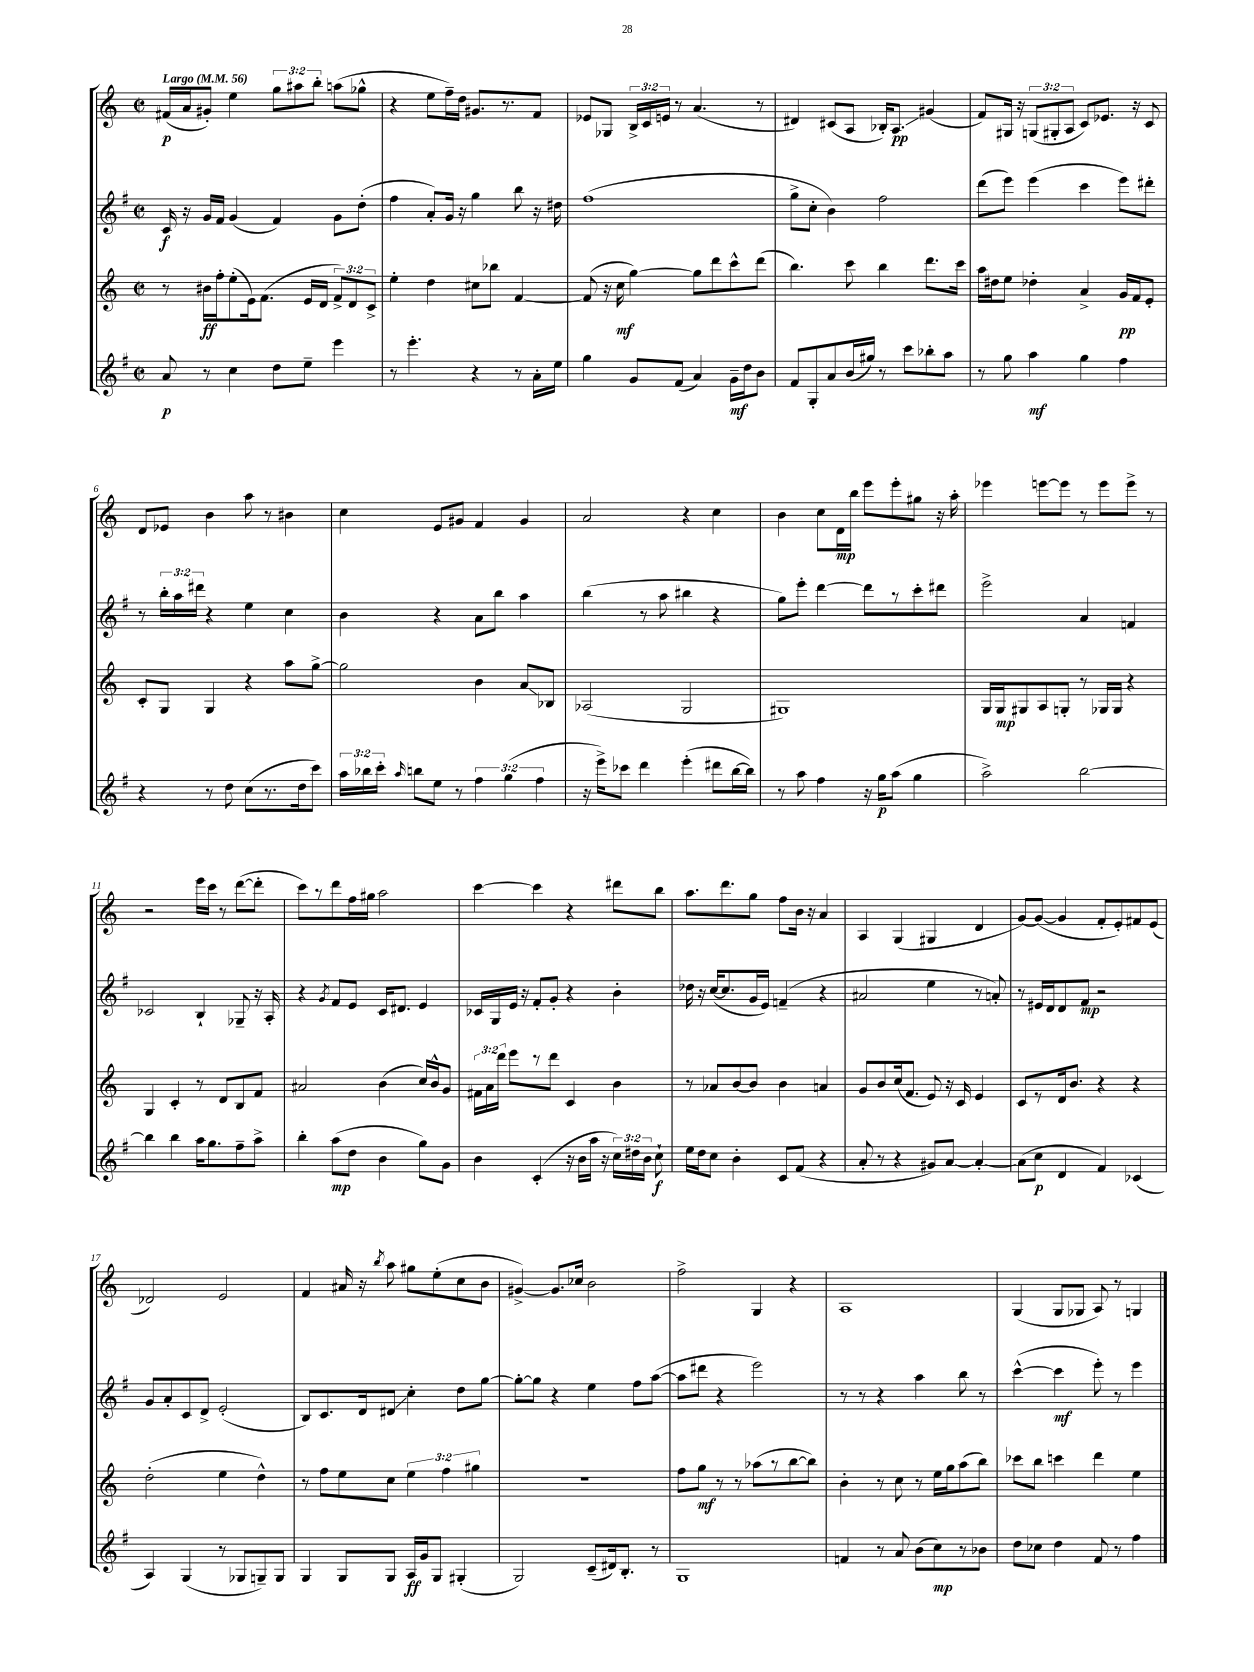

**kern	**kern	**kern	**kern
*staff4	*staff3	*staff2	*staff1
*clefG2	*clefG2	*clefG2	*clefG2
*k[f#]	*k[]	*k[f#]	*k[]
*M2/2	*M2/2	*M2/2	*M2/2
*met(c|)	*met(c|)	*met(c|)	*met(c|)
*MM56	*MM56	*MM56	*MM56
8a/	8r	16c/	(16f#/LL
.	.	16r	16a/J
8r	16b#\LL	16g/LL	8g#'/J)
.	16ff'\J	16f#/JJ	.
4cc\	(8ee'\	(4g/	4ee\
.	16e\k)	.	.
.	(8.f\J	.	.
8dd\L	.	4f#/)	12gg\L
.	.	.	12aa#\
8ee~\J	16e/LL	.	.
.	.	.	12bb'\J
.	16d/JJ	.	.
4eee\	12f^/L)	8g\L	(8aa\L
.	12d/	.	.
.	.	(8dd'\J	8gg-^^\J
.	12c^/J	.	.
=	=	=	=
8r	4ee'\	4ff#\	4r
4.eee'\	.	.	.
.	4dd\	8a'/L)	8ee\L
.	.	16g/Jk	16ff~\L)
.	.	16r	16dd\JJ
4r	8cc#\L	4gg\	8.g#/L
.	8bb-\J	.	.
.	.	.	8.r
8r	[4f/	8bb\	.
16a'\LL	.	16r	8f/J
16ee\JJ	.	16dd#\	.
=	=	=	=
4gg\	(8f/]	(1ff#	8e-/L
.	16r	.	8G-/J
.	16cc\	.	.
8g/L	[4gg\)	.	24B^/LL
.	.	.	24c/
.	.	.	24e/JJ
(8f#/J	.	.	8r
4a/)	8gg\]L	.	(4.a/
.	8ddd\	.	.
16g~\LL	8ccc^^\	.	.
16dd\J	.	.	.
8b\J	(8ddd\J	.	8r
=	=	=	=
8f#/L	4.bb\)	8gg^\L	4d#/)
8G'/	.	8cc'\J	.
8a/	.	4b\)	(8c#/L
(16b/L	8ccc\	.	8A/J
16gg#/JJ)	.	.	.
8r	4bb\	2ff#\	16B-'/LK)
.	.	.	8.A/J
8ccc\L	.	.	.
8bb-'\	8.ddd\L	.	(4g#/
8aa\J	.	.	.
.	16ccc\Jk	.	.
=	=	=	=
8r	16aa\LL	(8ddd\L	8f/L)
.	16dd#\J	.	.
8gg\	8ee\J	8eee\J)	16G#/Jk
.	.	.	16r
4aa\	4dd-'\	(4eee\	(12G/L
.	.	.	12G#'/
.	.	.	12A/J
4gg\	4a^/	4ccc\	8c/L)
.	.	.	8.e-/J
4ff#\	16g/LL	8eee\L)	.
.	16f/J	.	16r
.	8e'/J	8ddd#'\J	8c/
=	=	=	=
4r	8c'/L	8r	8d/L
.	8G/J	24bb'\LL	8e-/J
.	.	24aa\	.
.	.	24ddd#\JJ	.
8r	4G/	4r	4b\
8dd\	.	.	.
(8cc\L	4r	4ee\	8aa\
8.r	.	.	8r
.	8aa\L	4cc\	4b#\
16dd\k	.	.	.
8ccc\J)	[8gg^\J	.	.
=	=	=	=
24aa\LL	2gg\]	4b\	4cc\
24bb-\	.	.	.
24ccc'\JJ	.	.	.
16qqaa/	.	.	.
8bb\L	.	.	.
8ee\J	.	4r	8e/L
8r	.	.	8g#/J
6ff#\	4b\	8a\L	4f/
.	.	8bb\J	.
(6gg\	.	.	.
.	8a/L	4aa\	4g#/
6ff#\	.	.	.
.	8B-/J	.	.
=	=	=	=
16r	(2A-/	(4bb\	2a/
16eee^\LK)	.	.	.
8ccc-\J	.	.	.
4ddd\	.	8r	.
.	.	8aa\	.
(4eee'\	2G/	4bb#\	4r
8ddd#\L	.	4r	4cc\
[16bb\L	.	.	.
16bb\]JJ)	.	.	.
=	=	=	=
8r	1G#)	8gg\L)	4b\
8aa\	.	8eee'\J	.
4ff#\	.	[4ddd\	8cc\L
.	.	.	16d\L
.	.	.	16bb\JJ
16r	.	8ddd\]L	8eee\L
16gg\LK	.	.	.
(8aa\J	.	8r	8eee'\
4gg\	.	8ccc'\	8gg#\J
.	.	8ddd#\J	16r
.	.	.	16aa'\
=	=	=	=
2aa^\)	16G/LL	2eee^\	4eee-\
.	16G/J	.	.
.	8G#/	.	.
.	8A/	.	[8eee\L
.	8G'/J	.	8eee\]J
[2bb\	8r	4a/	8r
.	16G-/LL	.	8eee\L
.	16G-/JJ	.	.
.	4r	4f/	8eee^\J
.	.	.	8r
=	=	=	=
4bb\]	4G/	2c-/	2r
4bb\	4c'/	.	.
16aa\LK	8r	4B`/	16eee\LL
8.gg\	.	.	16ccc\JJ
.	8d/L	.	8r
8ff#~\	8B/	8G-~/	([8ddd\L
8aa^\J	8f/J	16r	8ddd'\]J
.	.	16A'/	.
=	=	=	=
4bb'\	2a#/	4r	8ccc\L)
.	.	.	8r
.	.	8qg/	.
(8aa\L	.	8f#/L	8ddd\
8dd\J	.	8e/J	16ff\L
.	.	.	16gg#\JJ
4b\	(4b\	16c/LK	2aa\
.	.	8.d#/J	.
8gg\L)	16cc/LL)	4e/	.
.	16b^^/J	.	.
8g\J	8g/J	.	.
=	=	=	=
4b\	24f#\LL	16c-/LL	[4ccc\
.	24a\	.	.
.	.	16G/	.
.	24ddd\JJ	.	.
.	8eee\L	16e/JJ	.
.	.	16r	.
(4c'/	8r	8f#'/L	4ccc\]
.	8ddd\J	8g'/J	.
16r	4c/	4r	4r
16b\LL	.	.	.
16aa\JJ	.	.	.
16r	.	.	.
24cc\LL)	4b\	4b'\	8ddd#\L
24dd#\	.	.	.
24b\JJ	.	.	.
8cc`\	.	.	8bb\J
=	=	=	=
16ee\LL	8r	16dd-\	8.aa\L
16dd\J	.	16r	.
8cc\J	8a-/L	([16cc/LK	.
.	.	8.cc/]	8.ddd\
4b'\	[8b/	.	.
.	8b/]J	16g/L	8gg\J
.	.	16e/JJ)	.
8c/L	4b\	(4f~/	8ff\L
(8f#/J	.	.	16b\Jk
.	.	.	16r
4r	4a/	4r	4a/
=	=	=	=
8a'/	8g/L	2a#/	4A/
8r	8b/	.	.
4r	(16cc/k	.	(4G/
.	8.f/J	.	.
8g#/L)	8e/)	4ee\	4G#/
[8a/J	16r	.	.
.	16c/	.	.
4a'/_	4e/	8r	4d/
.	.	8a'/)	.
=	=	=	=
(8a\]L	8c/L	8r	[8g/L)
8cc\J	8r	16e#/LL	(8g/_J
.	.	16d/J	.
4d/	16d/k	8d/	4g/]
.	8.b/J	.	.
.	.	8f#/J	.
4f#/)	4r	2r	8f'/L
.	.	.	8e'/)
(4c-/	4r	.	8f#/
.	.	.	(8e/J
=	=	=	=
4A/)	(2dd'\	8g/L	2d-/)
.	.	8a'/	.
(4G/	.	8c/	.
.	.	8d^/J	.
8r	4ee\	(2e'/	2e/
8G-/L	.	.	.
8G~/)	4dd^^\)	.	.
8G/J	.	.	.
=	=	=	=
4G/	8r	8B/L)	4f/
.	8ff\L	8.c/	.
8G/L	8ee\	.	16a#/
.	.	16d/k	16r
.	.	.	8qbb/
8G/J	8cc\J	8d#/J	8aa\
16A/LL	6ee\	4cc'\	8gg#\L
16g/J	.	.	.
8G/J	.	.	(8ee'\
.	6ff\	.	.
(4G#'/	.	8dd\L	8cc\
.	6gg#\	.	.
.	.	[8gg\J	8b\J
=	=	=	=
2G/)	1r	8gg'\_L	[4g#^/)
.	.	8gg\]J	.
.	.	4r	8.g#/]L
.	.	.	16cc-/Jk
(8c~/L	.	4ee\	2b\
16d#/k)	.	.	.
8.B'/J	.	.	.
.	.	8ff#\L	.
8r	.	([8aa\J	.
=	=	=	=
1G	8ff\L	8aa\]L	2ff^\
.	8gg\J	8ddd#\J	.
.	8r	4r	.
.	8r	.	.
.	(8aa-\L	2eee\)	4G/
.	8r	.	.
.	[8bb\	.	4r
.	8bb\]J)	.	.
=	=	=	=
4f/	4b'\	8r	1A
.	.	8r	.
8r	8r	4r	.
8a/	8cc\	.	.
(8b\L	8r	4aa\	.
8cc\)	16ee\LL	.	.
.	16gg\J	.	.
8r	(8aa\	8bb\	.
8b-\J	8bb\J)	8r	.
=	=	=	=
8dd\L	8ccc-\L	([4ccc^^\	(4G/
8cc-\J	8bb\J	.	.
4dd\	4ccc\	4ccc\]	8G/L
.	.	.	8G-/J
8f#/	4ddd\	8eee'\)	8A/)
8r	.	8r	8r
4ff#\	4ee\	4eee\	4G/
==	==	==	==
*-	*-	*-	*-
